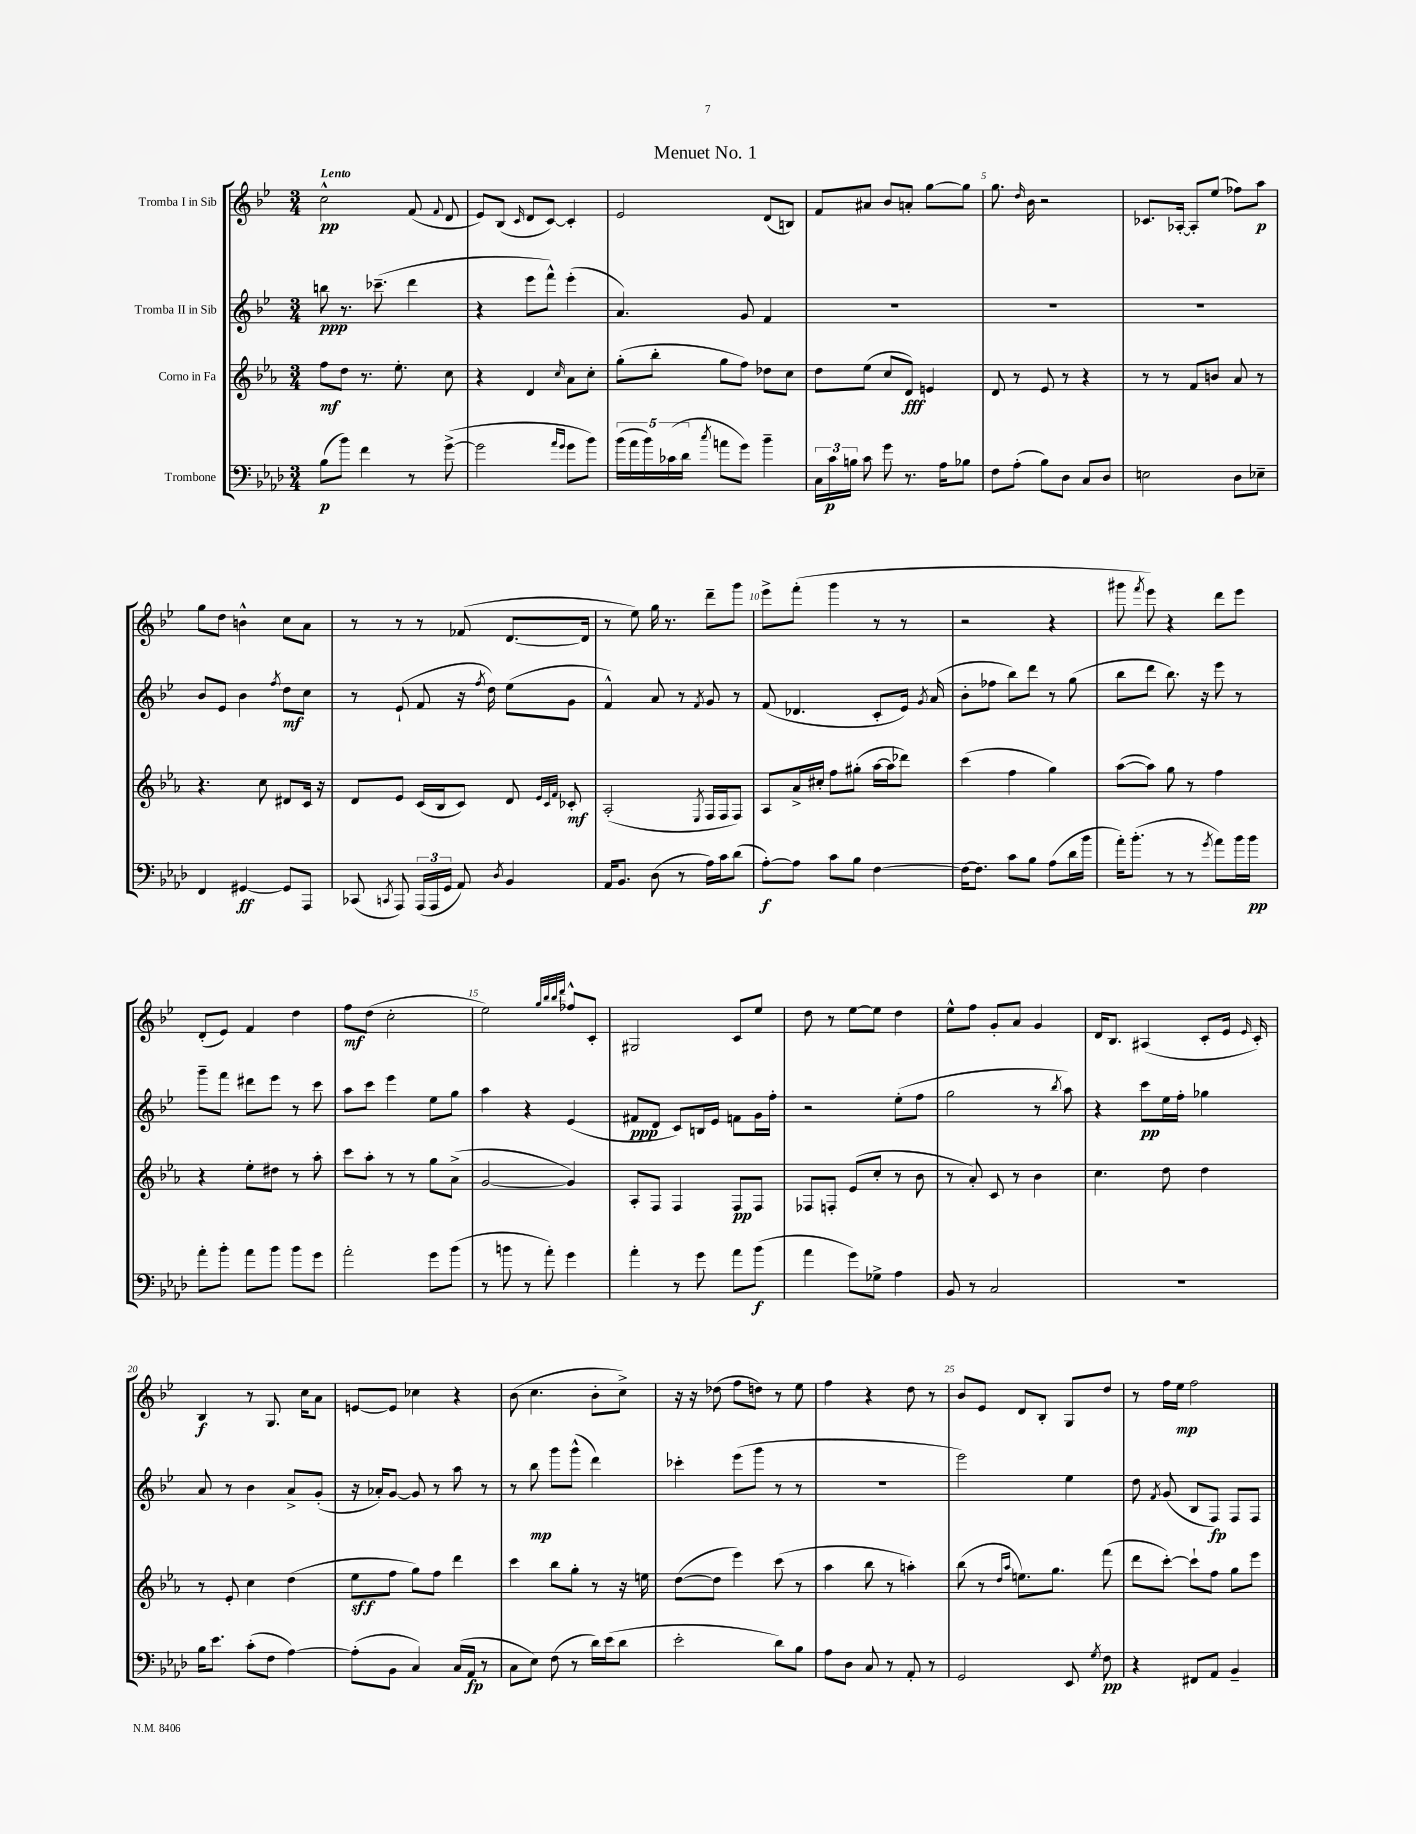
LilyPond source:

\header { title = "Menuet No. 1" }
<<
\new StaffGroup <<
\new Staff = "s0" \with { instrumentName = "Tromba I in Sib" } {
    \clef treble \key bes \major \numericTimeSignature \time 3/4 \tempo "Lento"
    \autoBeamOff c''2-^\pp f'8( \appoggiatura { f'8 } d'8 |
    ees'8[) bes8]( \grace { c'16 } d'8[ c'8]~) c'4-. |
    ees'2 d'8[( b8]) |
    f'8[ ais'8] bes'8[ a'8]-. g''8[~ g''8] |
    g''8. \grace { d''16 } bes'16 r2 |
    ces'8.[ aes16]~-. aes8[-. ees''8]( fes''8[) a''8]\p |
    g''8[ d''8] b'4-^ c''8[ a'8] |
    r8 r8 r8 fes'8( d'8.[~ d'16] |
    r8 ees''8) g''16 r8. d'''8[-- g'''8] |
    ees'''8[-> f'''8]-.( g'''4 r8 r8 |
    r2 r4 |
    gis'''8 \acciaccatura { f'''8 } ees'''8) r4 d'''8[ ees'''8] |
    d'8[-.( ees'8]) f'4 d''4 |
    f''8[\mf d''8]( c''2-. |
    ees''2) \grace { g''32[ bes''32 bes''32 d'''32] } fes''8[-^ c'8]-. |
    gis2 c'8[ ees''8] |
    d''8 r8 ees''8[~ ees''8] d''4 |
    ees''8[-^ f''8] g'8[-. a'8] g'4 |
    d'16[ bes8.] ais4( c'8[-. ees'16] \grace { ees'16 } c'16-.) |
    bes4\f r8 g8. c''16[ a'8] |
    e'8[~ e'8] ces''4 r4 |
    bes'8( c''4. bes'8[-. c''8]->) |
    r16 r16 des''8( f''8[ d''8]) r8 ees''8 |
    f''4 r4 d''8 r8 |
    bes'8[ ees'8] d'8[ bes8]-. g8[ d''8] |
    r8 f''16[ ees''16]\mp f''2 \bar "|." |
}
\new Staff = "s1" \with { instrumentName = "Tromba II in Sib" } {
    \clef treble \key bes \major \numericTimeSignature \time 3/4
    \autoBeamOff b''8\ppp r8. ces'''8.--( d'''4 |
    r4 ees'''8[ f'''8]-^) ees'''4-.( |
    a'4.) g'8 f'4 |
    R2. |
    R2. |
    R2. |
    bes'8[ ees'8] bes'4 \acciaccatura { f''8 } d''8[\mf c''8] |
    r8 ees'8-!( f'8 r16 \acciaccatura { f''8 } d''16) ees''8[( g'8] |
    f'4-^) a'8 r8 \acciaccatura { f'8 } g'8 r8 |
    f'8( des'4. c'8[-. ees'16]) \acciaccatura { g'8 } a'16( |
    bes'8[-. fes''8] bes''8[) d'''8] r8 g''8( |
    bes''8[ d'''8] bes''8.) r16 ees'''8 r8 |
    g'''8[-- f'''8] dis'''8[ ees'''8] r8 c'''8 |
    a''8[ c'''8] ees'''4 ees''8[ g''8] |
    a''4 r4 ees'4( |
    fis'8[\ppp d'8] c'8[) b16 ees'16] f'8[ g'16 f''16]-. |
    r2 ees''8[-.( f''8] |
    g''2 r8 \acciaccatura { bes''8 } a''8) |
    r4 c'''8[\pp ees''16 f''16]-. ges''4 |
    a'8 r8 bes'4 a'8[-> g'8]-.( |
    r16 aes'16[-.) g'8]~ g'8 r8 a''8 r8 |
    r8 bes''8\mp g'''8[ g'''8]-^( d'''4) |
    ces'''4-. ees'''8[( g'''8] r8 r8 |
    R2. |
    ees'''2) ees''4 |
    d''8 \acciaccatura { f'8 } g'8( bes8[ f8]\fp) f8[ f8] \bar "|." |
}
\new Staff = "s2" \with { instrumentName = "Corno in Fa" } {
    \clef treble \key ees \major \numericTimeSignature \time 3/4
    \autoBeamOff f''8[\mf d''8] r8. ees''8.-. c''8 |
    r4 d'4 \grace { c''16 } aes'8[ c''8]-. |
    g''8[-.( bes''8]-. g''8[ f''8]) des''8[ c''8] |
    d''8[ ees''8]( c''8[ d'8]\fff) e'4 |
    d'8 r8 ees'8 r8 r4 |
    r8 r8 f'8[ b'8] aes'8 r8 |
    r4. c''8 dis'8[ c'16] r16 |
    d'8[ ees'8] c'16[( bes16 c'8]) d'8 \grace { ees'32[ c'32 f'32] } ces'8-.\mf |
    aes2-.( \acciaccatura { ees8 } f16[ f16 f8]) |
    aes8[ aes'16-> cis''16]-. f''8[ gis''8]-.( aes''16[~ aes''16 des'''8]) |
    c'''4( f''4 g''4) |
    aes''8[~( aes''8]) g''8 r8 f''4 |
    r4 ees''8[-. dis''8] r8 aes''8-. |
    c'''8[ aes''8]-. r8 r8 g''8[ aes'8]->( |
    g'2~ g'4) |
    aes8[-. f8] f4 f8[\pp f8] |
    fes8[ f8]-. ees'8[( c''8]-. r8 bes'8 |
    r8 aes'8-.) c'8 r8 bes'4 |
    c''4. d''8 d''4 |
    r8 ees'8-. c''4 d''4( |
    ees''8[\sff f''8] g''8[) f''8] d'''4 |
    c'''4 bes''8[ g''8]-. r8 r16 e''16 |
    d''8[~( d''8] ees'''4) c'''8( r8 |
    aes''4 bes''8 r8 a''4-.) |
    bes''8( r8 \grace { d''16[ aes''16] } e''8.[) g''8.] f'''8( |
    d'''8[ c'''8]~-.) c'''8[-! f''8] g''8[ ees'''8] \bar "|." |
}
\new Staff = "s3" \with { instrumentName = "Trombone" } {
    \clef bass \key aes \major \numericTimeSignature \time 3/4
    \autoBeamOff bes8[\p( bes'8]) f'4 r8 g'8~->( |
    g'2 \grace { aes'16[ g'16] } g'8[ bes'8]) |
    \tuplet 5/4 { bes'16[( aes'16 bes'16) ces'16( des'16] } \acciaccatura { c''8 } a'8[ g'8]) bes'4-- |
    \tuplet 3/2 { c16[ c'16\p b16] } c'8 g'8 r8. aes16[ bes8] |
    f8[ aes8]-.( bes8[) des8] c8[ des8] |
    e2 des8[ ees8]-- |
    f,4 gis,4~\ff gis,8[ aes,,8] |
    ces,8( \acciaccatura { c,8 } aes,,8) \tuplet 3/2 { aes,,16[( aes,,16 g,16] } aes,8) \acciaccatura { des8 } bes,4 |
    aes,16[ bes,8.] des8( r8 aes16[) c'16 des'8]( |
    aes8[~-.\f) aes8] c'8[ bes8] f4~ |
    f16[~ f8.] c'8[ bes8] aes8[( des'16 bes'16] |
    aes'16[-.) bes'8.]-.( r8 r8 \acciaccatura { g'8 } aes'8[) bes'16 bes'16]\pp |
    aes'8[-. bes'8]-. aes'8[ bes'8] bes'8[ g'8] |
    aes'2-. g'8[ bes'8]( |
    r8 b'8 r8 aes'8-.) g'4 |
    aes'4-. r8 g'8 aes'8[ bes'8]\f( |
    aes'4 g'8[) ges8]-> aes4 |
    bes,8 r8 c2 |
    R2. |
    bes16[ ees'8.] c'8[-.( f8] aes4~) |
    aes8[-.( bes,8] c4) c16[( aes,16]\fp r8 |
    c8[ ees8]) f8( r8 des'16[) ees'16( des'8] |
    ees'2-. des'8[) bes8] |
    aes8[ des8] c8 r8 aes,8-. r8 |
    g,2 ees,8 \acciaccatura { g8 } f8\pp |
    r4 fis,8[ aes,8] bes,4-- \bar "|." |
}
>>
>>
\layout { \context { \Score \override BarNumber.break-visibility = ##(#f #t #t) barNumberVisibility = #(every-nth-bar-number-visible 5) } }
